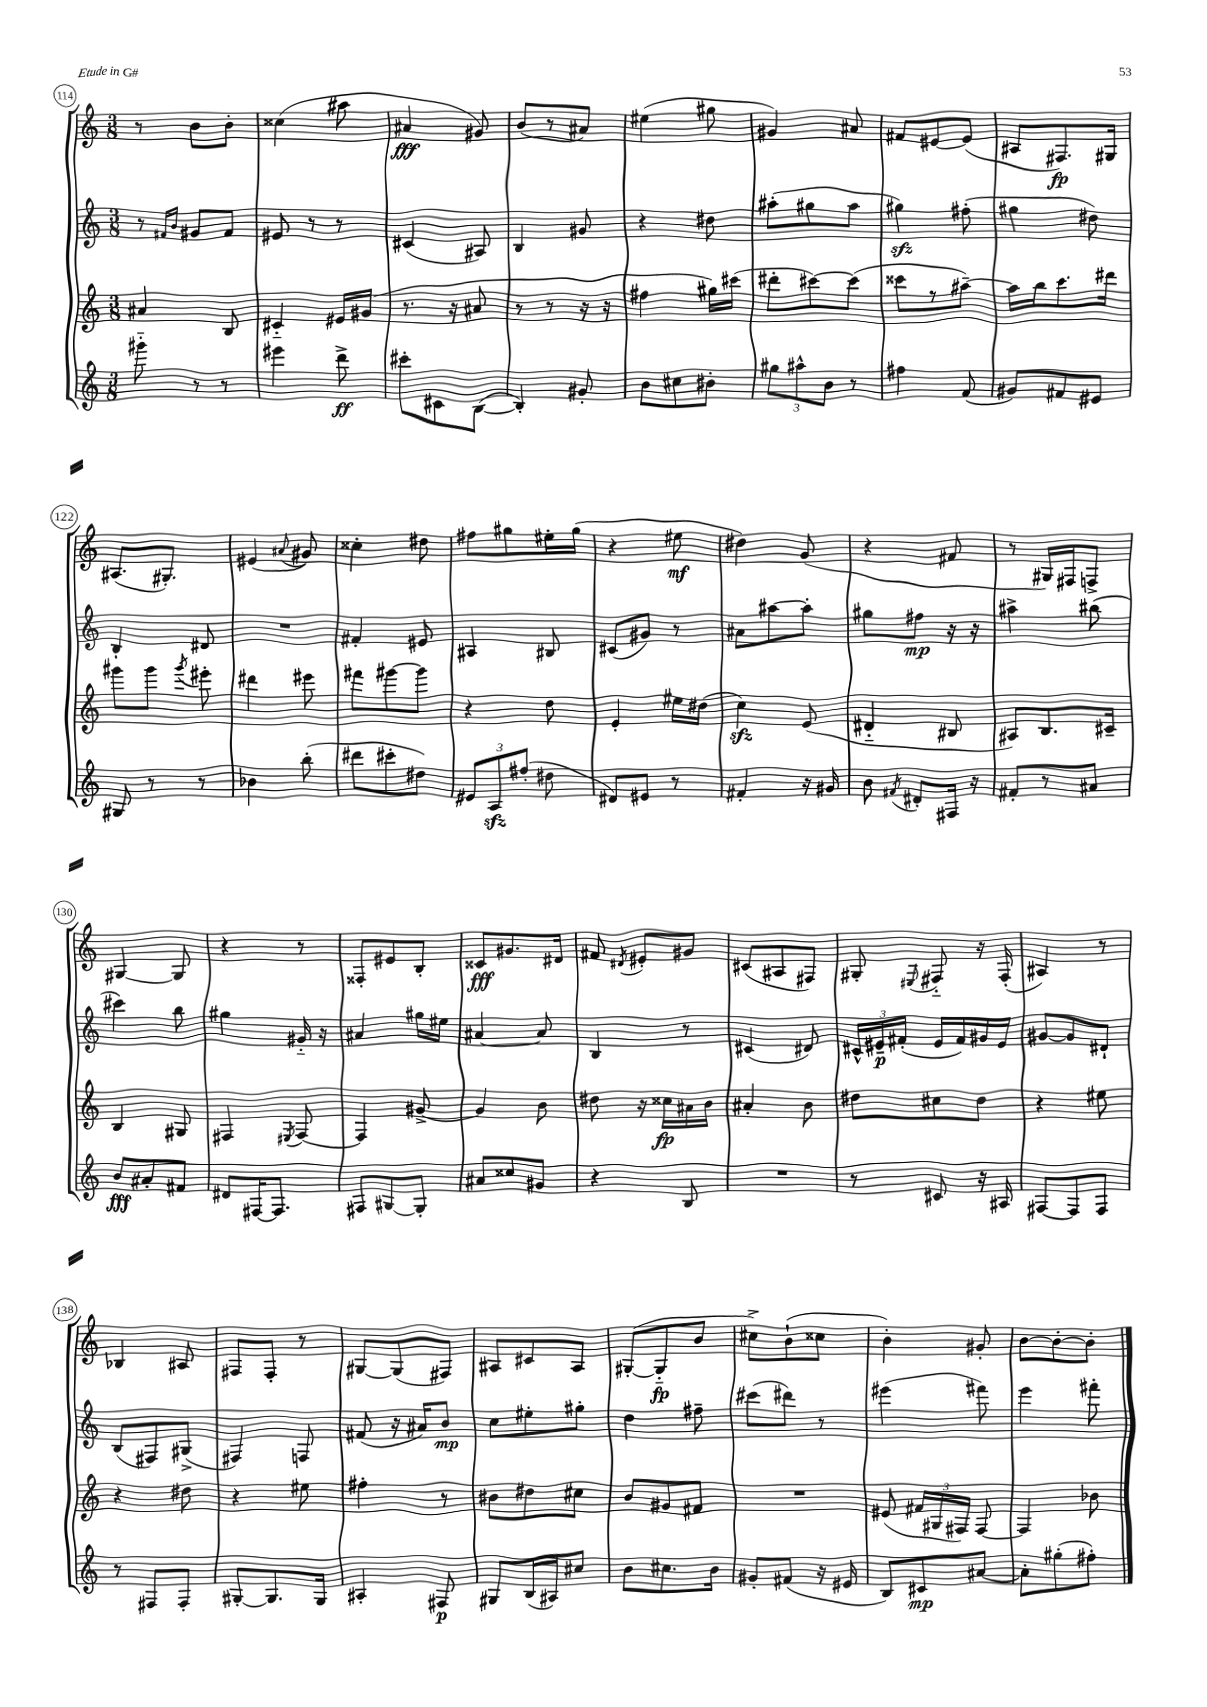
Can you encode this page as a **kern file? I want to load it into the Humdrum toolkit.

**kern	**kern	**kern	**kern
*staff4	*staff3	*staff2	*staff1
*clefG2	*clefG2	*clefG2	*clefG2
*k[]	*k[]	*k[]	*k[]
*M3/8	*M3/8	*M3/8	*M3/8
8ggg#'~\	4a#/	8r	8r
.	.	16qqf#/LL	.
.	.	16qqb/JJ	.
8r	.	8g#/L	8b\L
8r	8B/	8f#/J	8b'\J
=	=	=	=
4eee#\	4c#'~/	8e#/	(4cc##\
.	.	8r	.
8ddd^\	16e#/LL	8r	8aa#\
.	(16g#/JJ	.	.
=	=	=	=
8ccc#'\L	8.r	(4c#/	4a#/
8c#\	.	.	.
.	16r	.	.
([8B\J	8a#/	8A#/)	8g#/)
=	=	=	=
4B'/])	8r	4B/	(8b/L
.	8r	.	8r
8g#'/	16r	8g#/	8a#/J)
.	16r	.	.
=	=	=	=
8b\L	4ff#\	4r	(4ee#\
8cc#\	.	.	.
8b#'\J	16gg#\LL)	8dd#\	8gg#\
.	(16ccc#\JJ	.	.
=	=	=	=
12gg#\L	8ddd#'\L	(8aa#'\L	4g#/)
12aa#^^\	.	.	.
.	[8ccc#\)	8gg#\	.
12b\J	.	.	.
8r	(8ccc#\]J	8aa#\J	8a#/
=	=	=	=
4ff#\	8ccc##\L	4gg#\)	8f#/L
.	8r	.	[8e#/
(8f/	[8aa#~\J)	(8ff#'\	(8e#/]J
=	=	=	=
8g#/L)	16aa#\]LL	4gg#\	8A#/L
.	16bb\J	.	.
8f#/	8.ccc\	.	8.F#/)
8e#/J	.	8dd#\)	.
.	16ddd#\Jk	.	16G#/Jk
=	=	=	=
8G#/	8ggg#\L	4B'/	(8.A#/L
8r	8ggg#\J	.	.
.	.	.	8.G#'/J)
.	8qggg#/	.	.
8r	8eee#'\	8d#/	.
=	=	=	=
4b-\	4ddd#\	4.r	(4e#/
.	.	.	8qqa#/
(8bb'\	8eee#\	.	8g#/)
=	=	=	=
8ddd#\L	8fff#\L	4f#'/	4cc##'\
8ccc#'\	[8ggg#\	.	.
8dd#\J)	8ggg#\]J	8e#/	8dd#\
=	=	=	=
12e#/L	4r	4A#/	8ff#\L
12A/	.	.	.
.	.	.	8gg#\
(12ff#'/J	.	.	.
8dd#\	8dd\	8B#/	16ee#'\L
.	.	.	(16gg#\JJ
=	=	=	=
8d#/L)	4e'/	(8c#/L	4r
8e#/J	.	8g#/J)	.
8r	16ee#\LL	8r	8ee#\
.	(16dd#\JJ	.	.
=	=	=	=
4f#'/	4cc\)	8a#\L	4dd#\)
.	.	[8aa#\	.
16r	(8e/	8aa#'\]J	(8g/
16g#/	.	.	.
=	=	=	=
8b\	4d#'~/	8gg#\L	4r
8qf#/	.	.	.
8d#'/L	.	8ff#\J	.
16F#/Jk	8B#/	16r	8f#/
16r	.	16r	.
=	=	=	=
8f#'/L	8A#/L)	4aa#^\	8r
8r	8.B/	.	16G#/LL)
.	.	.	16F#/J
8a#/J	.	(8bb#\	8F^/J
.	16c#~/Jk	.	.
=	=	=	=
8b/L	4B/	4ccc#\)	[4G#/
8a#'/	.	.	.
8f#/J	8G#/	8bb\	8G#/]
=	=	=	=
8d#/L	4F#/	4gg#\	4r
[16F#/K	.	.	.
8.F#/]J	.	.	.
.	8qE#/	.	.
.	[8F#/	16g#'~/	8r
.	.	16r	.
=	=	=	=
8F#/L	4F#/]	4a#/	8F##'/L
[8G#/	.	.	8e#/
8G#'/]J	[8g#^/	16gg#\LL	8B'/J
.	.	16ee#\JJ	.
=	=	=	=
8a#/L	4g#/]	[4a#/	8c##/L
8cc##/	.	.	8.g#/
8g#/J	8b\	8a#/]	.
.	.	.	16d#/Jk
=	=	=	=
4r	8dd#\	4B/	8f#/
.	.	.	8qd#/
.	16r	.	8e#'/L
.	16cc##\LL	.	.
8B/	16a#\	8r	8g#/J
.	16b\JJ	.	.
=	=	=	=
4.r	4a#'/	(4c#/	(8c#/L
.	.	.	8A#/
.	8b\	8d#/)	8F#/J)
=	=	=	=
8r	8dd#\L	24c#^^/LL	8G#'/
.	.	24e#~/	.
.	.	(24f#'/JJ	.
.	.	.	8qqE#/
8c#/	8cc#\	16e#/LL	8F#'~/
.	.	16f#/)	.
16r	8dd#\J	16g#/	16r
16A#/	.	16e#/JJ	(16F#'/
=	=	=	=
[8F#/L	4r	[8g#/L	4A#/)
8F#/]	.	8g#/]	.
8F#/J	8ee#\	8d#`/J	8r
=	=	=	=
8r	4r	(8B/L	4B-/
8F#/L	.	8F#/)	.
8F#'/J	8dd#\	(8G#^/J	8A#/
=	=	=	=
[8G#'/L	4r	4F#/)	8F#/L
8.G#/]	.	.	8F#'/J
.	8ee#\	8F/	8r
16G#/Jk	.	.	.
=	=	=	=
4A#'/	4ff#'\	(8f#/	[8G#/L
.	.	16r	(8G#/]
.	.	16a#/LK)	.
8F#/	8r	8b/J	8F#/J)
=	=	=	=
8G#/L	8b#\L	8cc\L	8A#/L
(16B/L	8dd#\	8ee#'\	8c#/
16A#/J)	.	.	.
8cc#/J	8cc#\J	8gg#'\J	8A#/J
=	=	=	=
8b\L	8b/L	4dd\	([8G#'/L
8.cc#\	8g#/	.	8G#'~/]
.	8f#/J	8ff#~\	8b/J
16b\Jk	.	.	.
=	=	=	=
8g#'/L	4.r	(8ccc#\L	8cc#^\L)
(8f#/J	.	8ddd#\J)	(8b`\
16r	.	8r	8cc##\J
16e#/	.	.	.
=	=	=	=
8B/L)	(8e#/	(4eee#\	4b'\)
8c#/	24f#/LL	.	.
.	24G#/	.	.
.	24F#/JJ)	.	.
[8a#/J	[8F#/	8fff#\)	8g#'/
=	=	=	=
8a#'\]L	4F#/]	4eee\	[8b\L
(8gg#'\	.	.	8b'\_
8ff#'\J)	8b-\	8fff#'\	8b'\]J
==	==	==	==
*-	*-	*-	*-
